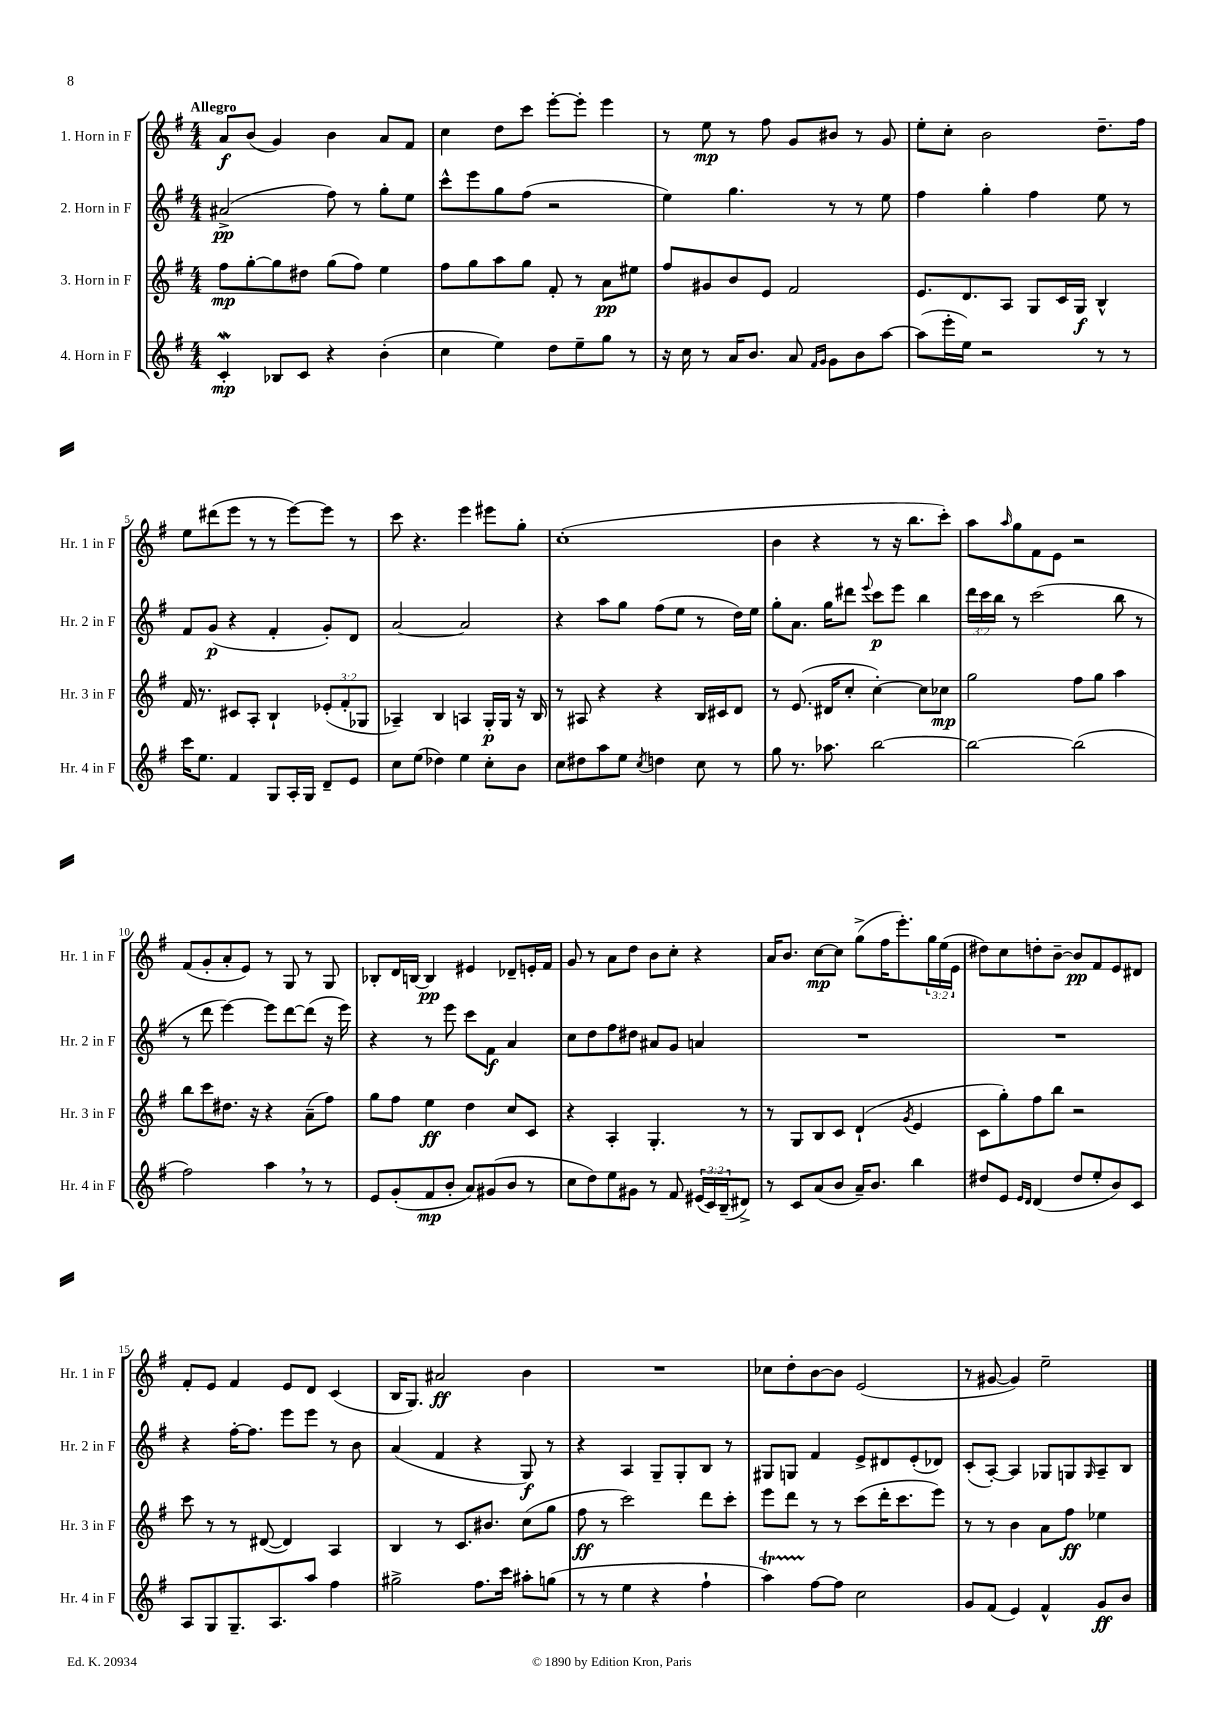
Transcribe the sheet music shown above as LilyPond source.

<<
\new StaffGroup <<
\new Staff = "s0" \with { instrumentName = "1. Horn in F" shortInstrumentName = "Hr. 1 in F" } {
    \clef treble \key g \major \numericTimeSignature \time 4/4 \override Staff.TupletNumber.text = #tuplet-number::calc-fraction-text \tempo "Allegro"
    a'8\f b'8( g'4) b'4 a'8 fis'8 |
    c''4 d''8 c'''8 e'''8~-. e'''8-. e'''4 |
    r8 e''8\mp r8 fis''8 g'8 bis'8 r8 g'8 |
    e''8-. c''8-. b'2 d''8.-- fis''16 |
    e''8 dis'''8( e'''8 r8 r8 e'''8~) e'''8 r8 |
    c'''8 r4. e'''4 eis'''8 g''8-. |
    c''1-.( |
    b'4 r4 r8 r16 b''8. c'''8-.) |
    a''8 \grace { a''16 } g''8 fis'8 e'8 r2 |
    fis'8( g'8-. a'8-. e'8) r8 g8 r8 g8 |
    bes8-. d'16 b16~ b4\pp eis'4 des'8-- e'16-. fis'16 |
    g'8 r8 a'8 d''8 b'8 c''8-. r4 |
    a'16 b'8. c''8~\mp c''8 g''8->( fis''16 e'''8.-.) \tuplet 3/2 { g''16 e''16( e'16 } |
    dis''8) c''8 d''8-. b'8~-- b'8\pp fis'8 e'8 dis'8 |
    fis'8-. e'8 fis'4 e'8 d'8 c'4( |
    b16 g8.) ais'2\ff b'4 |
    R1 |
    ces''8 d''8-. b'8~ b'8 e'2( |
    r8 gis'8~ gis'4) e''2-- \bar "|." |
}
\new Staff = "s1" \with { instrumentName = "2. Horn in F" shortInstrumentName = "Hr. 2 in F" } {
    \clef treble \key g \major \numericTimeSignature \time 4/4 \override Staff.TupletNumber.text = #tuplet-number::calc-fraction-text
    ais'2->\pp( fis''8) r8 g''8-. e''8 |
    c'''8-^ e'''8 g''8 fis''8( r2 |
    e''4) g''4. r8 r8 e''8 |
    fis''4 g''4-. fis''4 e''8 r8 |
    fis'8 g'8\p( r4 fis'4-. g'8-.) d'8 |
    a'2~ a'2 |
    r4 a''8 g''8 fis''8( e''8 r8 d''16) e''16 |
    g''8-. a'8. g''16 dis'''8 \appoggiatura { e'''8 } c'''8\p e'''8 b''4 |
    \tuplet 3/2 { d'''16 c'''16 b''16 } r8 c'''2( b''8 r8 |
    r8 d'''8 e'''4~) e'''8 d'''8~ d'''8( r16 e'''16) |
    r4 r8 e'''8 c'''8 fis'8\f a'4 |
    c''8 d''8 fis''8 dis''8 ais'8 g'8 a'4 |
    R1 |
    R1 |
    r4 fis''16~-. fis''8. e'''8 e'''8 r8 b'8 |
    a'4( fis'4 r4 g8\f) r8 |
    r4 a4 g8-- g8-. b8 r8 |
    gis8 g8 fis'4 e'8-> dis'8 e'8-.( des'8) |
    c'8-.( a8~-.) a4 ges8 g8 \grace { g16 } a8-- b8 \bar "|." |
}
\new Staff = "s2" \with { instrumentName = "3. Horn in F" shortInstrumentName = "Hr. 3 in F" } {
    \clef treble \key g \major \numericTimeSignature \time 4/4 \override Staff.TupletNumber.text = #tuplet-number::calc-fraction-text
    fis''8\mp g''8~-. g''8 dis''8 g''8( fis''8) e''4 |
    fis''8 g''8 a''8 g''8 fis'8-. r8 a'8\pp eis''8 |
    fis''8 gis'8 b'8 e'8 fis'2 |
    e'8. d'8. a8 g8 c'16 g16\f b4-^ |
    fis'16 r8. cis'8 a8-. b4-! \tuplet 3/2 { ees'8-.( fis'8-. ges8 } |
    aes4--) b4 a4 g16-.\p g16 r16 b16 |
    r8 ais8 r4 r4 b16 cis'16 d'8 |
    r8 e'8.( dis'16 c''8-. c''4~-.) c''8 ces''8\mp |
    g''2 fis''8 g''8 a''4 |
    b''8 c'''8 dis''8. r16 r4 a'8--( fis''8) |
    g''8 fis''8 e''4\ff d''4 c''8 c'8 |
    r4 a4-. g4.-. r8 |
    r8 g8 b8 c'8 d'4-!( \acciaccatura { g'8 } e'4 |
    c'8 g''8-.) fis''8 b''8 r2 |
    c'''8 r8 r8 dis'8~( dis'4) a4 |
    b4 r8 c'8. bis'8. c''8( g''8 |
    fis''8\ff r8 c'''2) d'''8 c'''8-. |
    e'''8 d'''8 r8 r8 c'''8( d'''16-. c'''8. e'''8) |
    r8 r8 b'4 a'8 fis''8\ff ees''4 \bar "|." |
}
\new Staff = "s3" \with { instrumentName = "4. Horn in F" shortInstrumentName = "Hr. 4 in F" } {
    \clef treble \key g \major \numericTimeSignature \time 4/4 \override Staff.TupletNumber.text = #tuplet-number::calc-fraction-text
    c'4-.\mordent\mp bes8 c'8 r4 b'4-.( |
    c''4 e''4) d''8 e''8-- g''8 r8 |
    r16 c''16 r8 a'16 b'8. a'8 \grace { fis'16 g'16 } g'8 b'8 a''8~ |
    a''8( e'''16-. e''16) r2 r8 r8 |
    c'''16 e''8. fis'4 g8 a16-. g16 d'8-- e'8 |
    c''8 e''8( des''4) e''4 c''8-. b'8 |
    c''8 dis''8 a''8 e''8 \acciaccatura { c''8 } d''4 c''8 r8 |
    g''8 r8. aes''8. b''2~ |
    b''2~ b''2( |
    fis''2) a''4 \breathe r8 r8 |
    e'8 g'8-.( fis'8\mp b'8-. a'8) gis'8( b'8 r8 |
    c''8 d''8) e''8 gis'8 r8 fis'8 \tuplet 3/2 { eis'16( c'16) b16--( } dis'8->) |
    r8 c'8 a'8( b'8 a'16--) b'8. b''4 |
    dis''8 e'8 \grace { e'16 d'16 } d'4( dis''8 e''8-. b'8) c'8 |
    a8 g8 g8.-- a8. a''8 fis''4 |
    gis''2-> fis''8. c'''16 ais''8-. g''8( |
    r8 r8 e''4 r4 fis''4-! |
    a''4\startTrillSpan) fis''8~\stopTrillSpan fis''8 c''2 |
    g'8 fis'8( e'4) fis'4-^ g'8\ff b'8 \bar "|." |
}
>>
>>
